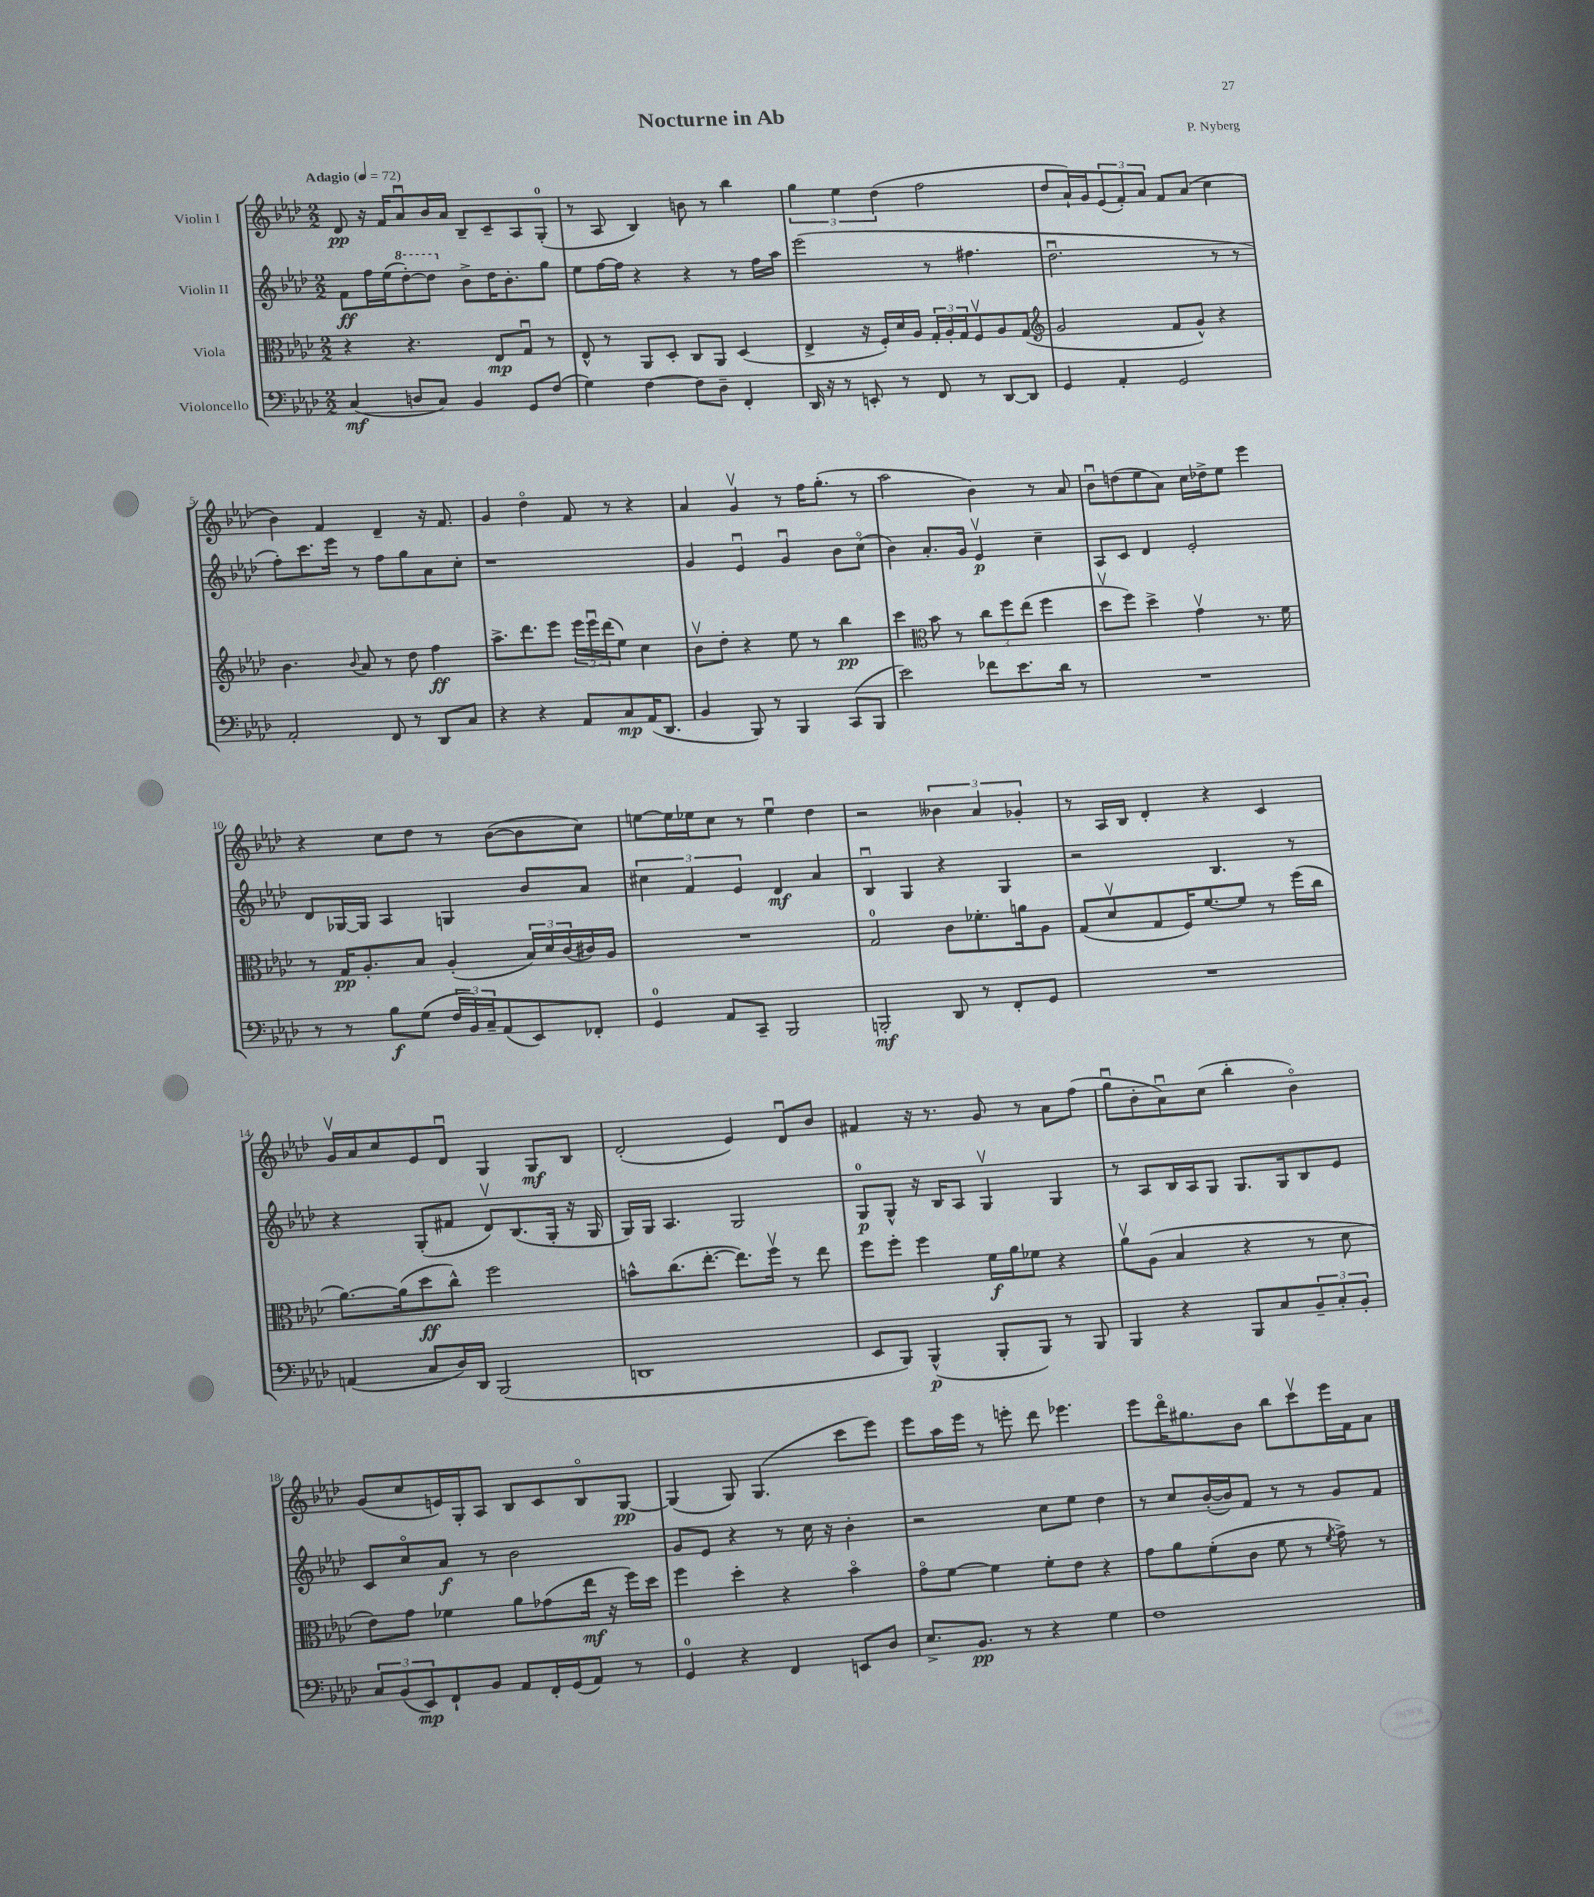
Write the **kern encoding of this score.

**kern	**kern	**kern	**kern
*staff4	*staff3	*staff2	*staff1
*clefF4	*clefC3	*clefG2	*clefG2
*k[b-e-a-d-]	*k[b-e-a-d-]	*k[b-e-a-d-]	*k[b-e-a-d-]
*M2/2	*M2/2	*M2/2	*M2/2
*MM72	*MM72	*MM72	*MM72
(4C	4r	8f	8d-
.	.	16ff	16r
.	.	(16ee-	16f
8D	4.r	[8ddd-')	8a-u
8C)	.	8ddd-]	16b-
.	.	.	16a-
4BB-	.	8b-^	8B-~
.	8E-	16dd-	8c~
.	.	8.b-'	.
8GG	8Gu	.	8A-
(8F	8r	8gg	(8G'
=	=	=	=
4G)	8E-^^	8ee-	8r
.	8r	[16ff	8A-
.	.	16ff]	.
[4F	8AA-	4r	4B-)
.	8D-'	.	.
8F]	8C	4r	8b
8D-~	8AA-	.	8r
4FF'	(4D-	8r	4bb-
.	.	16ff	.
.	.	16aa-	.
=	=	=	=
16DD-	4E-^	(2eee-	6gg
16r	.	.	.
8r	.	.	.
.	.	.	6ee-
8EE'	16r	.	.
.	16F')	.	.
.	.	.	(6dd-
8r	16d-	.	.
.	16A-	.	.
8FF	24G'	8r	2ff
.	24A-'	.	.
.	24G	.	.
8r	8Fv	4.ff#	.
[8DD-	8A-	.	.
8DD-]	(8G	.	.
=	=	=	=
*	*clefG2	*	*
4GG	2g	2.dd-u	8dd-
.	.	.	16a-`)
.	.	.	16g
4AA-'	.	.	(12e-
.	.	.	12f')
.	.	.	12a-
2GG	8f	.	8f
.	8g^^)	.	(8a-
.	4r	8r	4cc
.	.	8r	.
=	=	=	=
2AA-'	4.b-	8ff')	4b-)
.	.	8.ccc	.
.	.	.	4f
.	.	16eee-	.
.	8qqb-	.	.
.	8a-	8r	.
8FF	8r	8ff	4d-~
8r	8dd-	8gg	.
8DD-	4ff	8a-	16r
.	.	.	8.f
8C	.	8cc'	.
=	=	=	=
4r	8.aa-^	1r	4g
.	8.ddd-	.	.
4r	.	.	4dd-o
.	8eee-	.	.
8AA-	24eee-	.	8f
.	24eee-u	.	.
.	(24ddd-	.	.
8C	8ee-)	.	8r
(16AA-	4cc	.	4r
8.DD-	.	.	.
=	=	=	=
4BB-	8b-v	4g	4a-
.	8dd-'	.	.
8BBB-)	4r	4e-u	4gv
8r	.	.	.
4BBB-	8ee-	4gu	8r
.	8r	.	16ff
.	.	.	(8.gg'
(8CC	4bb-	8b-	.
8BBB-	.	(8cco	8r
=	=	=	=
2e-)	4ccc	4b-)	2aa-
*	*clefC3	*	*
.	8b-	8.a-'	.
.	8r	.	.
.	.	16g	.
8f-	12cc	4e-v	4b-)
.	12ff	.	.
8.e-	.	.	.
.	(12ee-	.	.
.	4ff	4cc~	8r
16d-	.	.	.
8r	.	.	8a-
=	=	=	=
1r	8dd-v	8A-	8b-u
.	8ff)	8c	(8dd
.	4dd-^	4d-	8ee-
.	.	.	8a-)
.	4gv	2e-'	16cc
.	.	.	16dd-^
.	.	.	8ee-
.	8.r	.	4eee-
.	16f	.	.
=	=	=	=
8r	8r	8d-	4r
8r	16G	[16G-	.
.	8.A-'	16G-]	.
8B-	.	4A-	8cc
(8G	8B-	.	8dd-
24F	(4A-'	4G	8r
24BB-)	.	.	.
24C~	.	.	.
(8AA-	.	.	([8b-
8EE-)	24B-)	8b-	8b-]
.	24d-	.	.
.	(24c	.	.
8FF-'	16c#)	8a-	8cc)
.	16A-	.	.
=	=	=	=
4GG	1r	6cc#	[8ee
.	.	.	16ee]
.	.	6f	.
.	.	.	16ee-
8AA-	.	.	8cc
.	.	6e-	.
8CC~	.	.	8r
2BBB-	.	4d-	4ee-u
.	.	4a-	4dd-
=	=	=	=
2BBB'	2G	4B-u	2r
.	.	4G	.
8DD-	8c	4r	6b--
8r	8.f-'	.	.
.	.	.	6a-
8FF'	.	4G	.
.	16a	.	.
.	.	.	6g-'
8GG	8A-	.	.
=	=	=	=
1r	(8G	2r	8r
.	8d-v	.	16A-
.	.	.	16B-
.	8G	.	4d-'
.	16F)	.	.
.	[8.f	.	.
.	.	4.B-	4r
.	8f]	.	.
.	8r	.	4c
.	(16ff	8r	.
.	16cc	.	.
=	=	=	=
(4AA	[8.a-)	4r	16gv
.	.	.	16a-
.	.	.	8cc
.	(16a-]	.	.
8C	8dd-	(8G'	8e-
16D-)	8cc^^)	8f#	8d-u
16DD-	.	.	.
(2BBB-	2ff	8d-v)	4G
.	.	(8.B-	.
.	.	.	8G
.	.	16G'	.
.	.	16r	8B-
.	.	16G	.
=	=	=	=
1DD	8b^^	16G)	(2d-'
.	.	16G	.
.	(8.cc	4.A-	.
.	[8.ee-'	.	.
.	8.ee-])	2G	4e-)
.	16ffv	.	.
.	8r	.	8d-u
.	8ee-	.	8b-
=	=	=	=
8EE-	8ff	8G	4f#
8BBB-)	8ff'	8G^^	.
(4BBB-^^	4ff	16r	16r
.	.	16B-	8.r
.	.	8A-	.
8BBB-'	16f	4Gv	8g
.	16a-	.	.
8BBB-)	8f-	.	8r
8r	4r	4G	8a-
8BBB-	.	.	(8ff
=	=	=	=
4BBB-	8a-v	8r	8ggu
.	(8A-	8A-	8b-'
4r	4B-	16B-	8a-u)
.	.	16A-	.
.	.	8G	(8cc
8BBB-	4r	8.G	4bb-'
8C	.	.	.
.	.	16G	.
12BB-~	8r	8B-	4b-o)
12C'	.	.	.
.	8d-	8e-	.
12BB-'	.	.	.
=	=	=	=
12C	8e-)	8c	(8g
(12BB-	.	.	.
.	8g	8cco	8cc
12EE-)	.	.	.
8FF`	4f-	8a-	16e)
.	.	.	16G'
8BB-	.	8r	8A-
8AA-	8a-	2b-	8B-
16FF'	(8g-	.	8c
(16GG	.	.	.
8AA-)	16ee-	.	8B-o
.	16r	.	.
8r	16ff)	.	[8G
.	16dd-	.	.
=	=	=	=
4GG	4ff	8g	(4G]
.	.	8e-	.
4r	4dd-'	4r	8G)
.	.	.	(4.G
4FF	4r	8r	.
.	.	16cc	.
.	.	16r	.
8EE	4b-o	4b-'	8ccc
8D-	.	.	8eee-)
=	=	=	=
8.E-^	8go	2r	8eee-
.	[8f	.	16aa-
8.BB-	.	.	16eee-
.	4f]	.	8r
8r	.	.	8eee'
4r	8f'	8cc	8ddd-
.	8e-	8ee-	4.eee-
4G	4r	4dd-	.
=	=	=	=
1F	8g	8r	8eee-
.	8a-	8cc	16ddd-o
.	.	.	8.gg#
.	(8f'	([16b-'	.
.	.	16b-])	.
.	8c	8f	8b-
.	8f	8r	8bb-
.	8r	8r	8cccv
.	8qf	.	.
.	8g^)	8g	16eee-
.	.	.	16f
.	8r	8f	8a-
==	==	==	==
*-	*-	*-	*-
